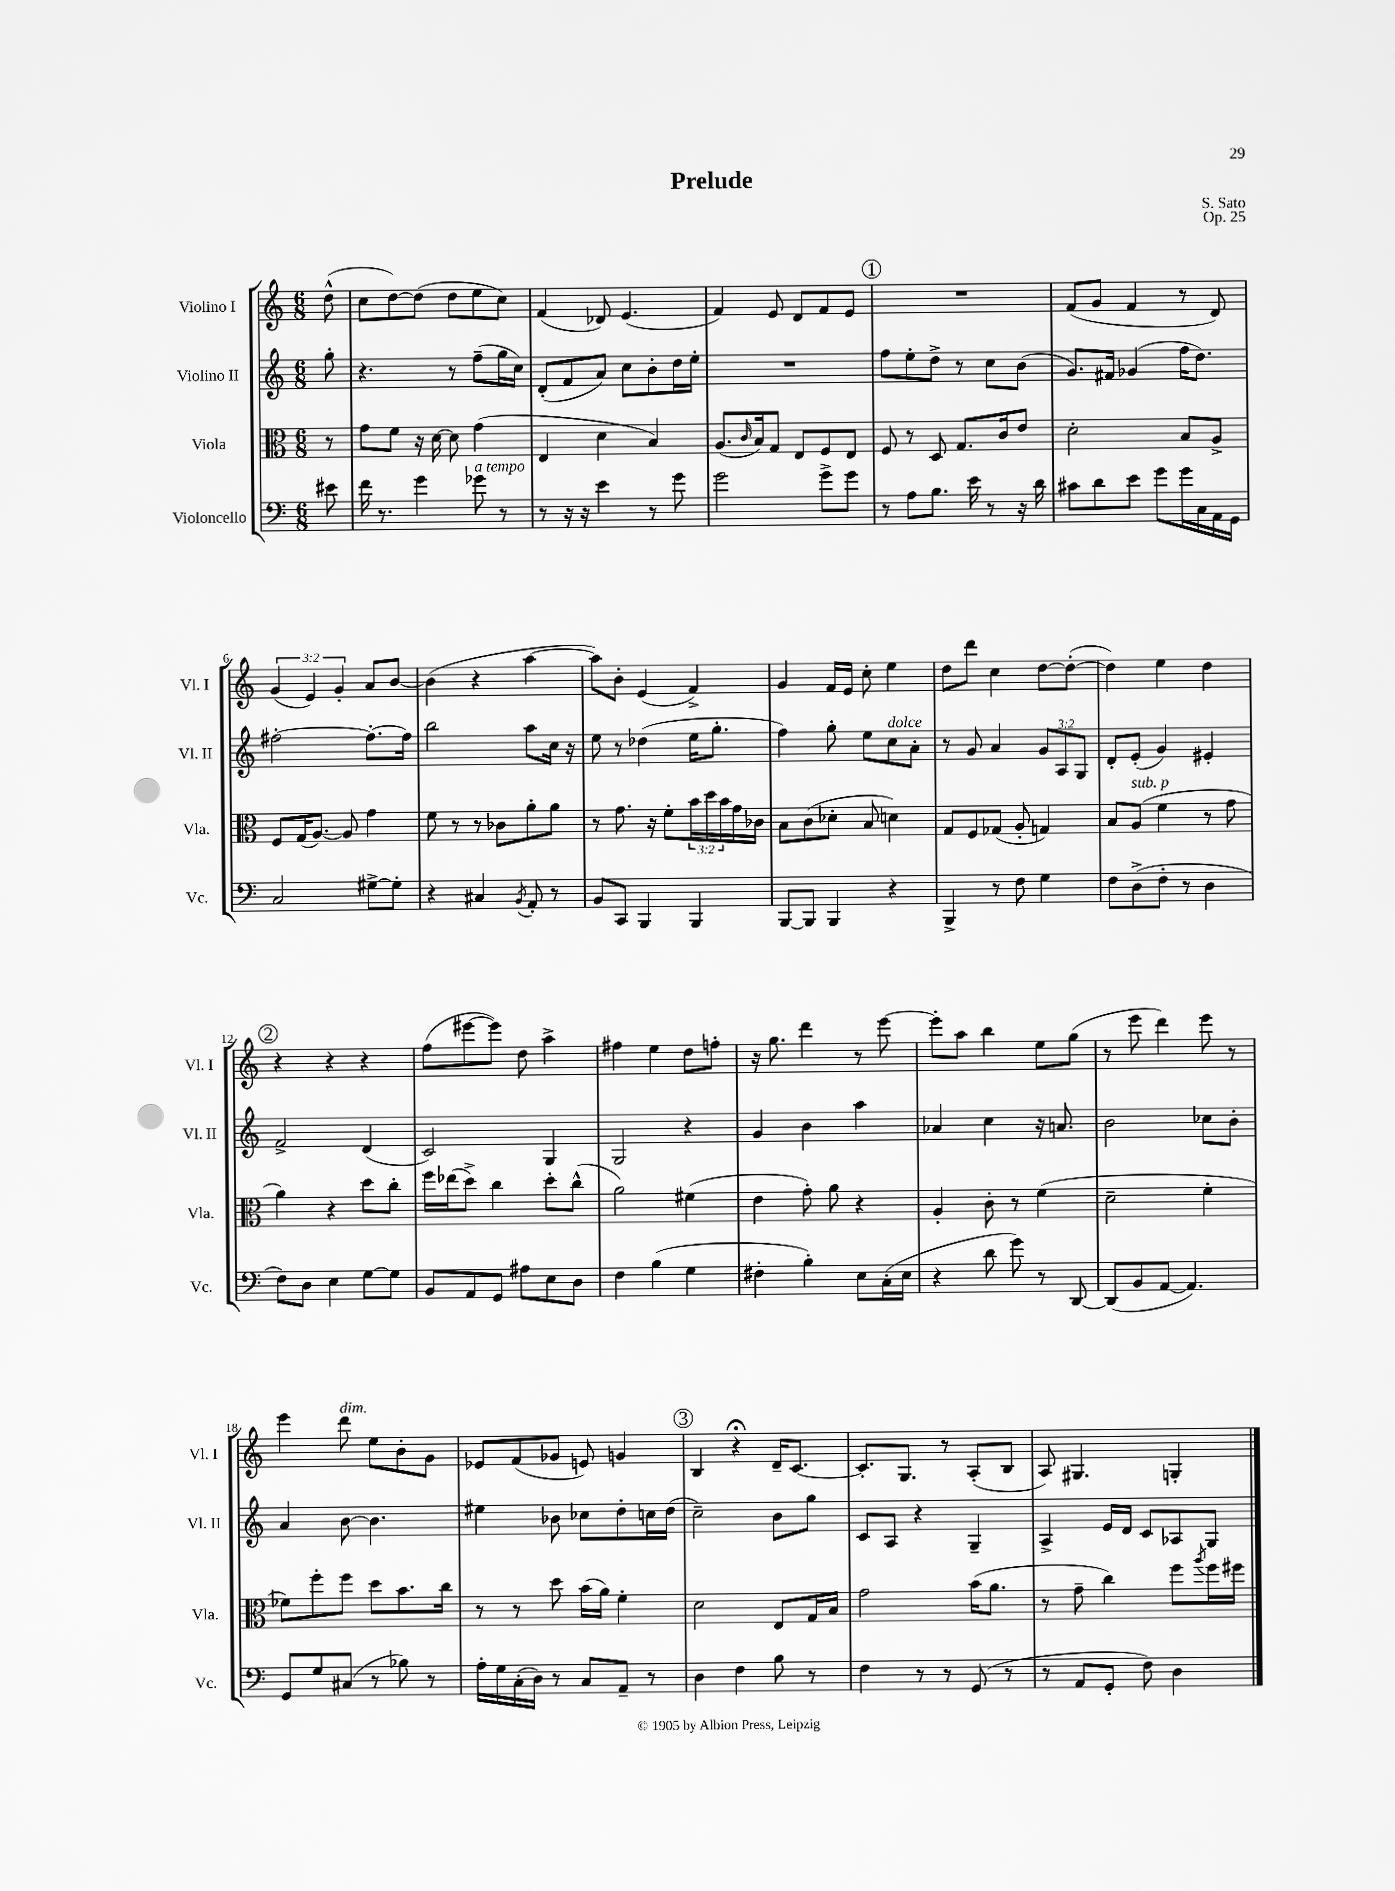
\header { title = "Prelude" composer = "S. Sato" opus = "Op. 25" }
<<
\new StaffGroup <<
\new Staff = "s0" \with { instrumentName = "Violino I" shortInstrumentName = "Vl. I" } {
    \clef treble \key c \major \numericTimeSignature \time 6/8 \override Staff.TupletNumber.text = #tuplet-number::calc-fraction-text \partial 8
    d''8-^( |
    c''8 d''8~) d''8( d''8 e''8 c''8) |
    f'4( des'8) e'4.( |
    f'4) e'8 d'8 f'8 e'8 |
    \mark \markup { \circle "1" } R2. |
    f'8( g'8 f'4 r8 d'8) |
    \tuplet 3/2 { g'4( e'4) g'4-. } a'8 b'8~ |
    b'4( r4 a''4~ |
    a''8) b'8-. e'4( f'4->) |
    g'4 f'16 e'16 c''8-. e''4 |
    d''8 d'''8 c''4 d''8~ d''8~-.( |
    d''4) e''4 d''4 |
    \mark \markup { \circle "2" } r4 r4 r4 |
    f''8( eis'''8~ eis'''8) d''8 a''4-> |
    fis''4 e''4 d''8 f''8-. |
    r16 g''8. d'''4 r8 e'''8~ |
    e'''8-. a''8 b''4 e''8 g''8( |
    r8 e'''8 d'''4) e'''8 r8 |
    e'''4 d'''8^\markup { \italic "dim." } e''8 b'8-. g'8 |
    ees'8 f'8( ges'8 e'8) g'4 |
    \mark \markup { \circle "3" } b4 r4\fermata d'16-- c'8.~ |
    c'8.-. g8. r8 a8-.( b8 |
    a8) gis4. g4-. \bar "|." |
}
\new Staff = "s1" \with { instrumentName = "Violino II" shortInstrumentName = "Vl. II" } {
    \clef treble \key c \major \numericTimeSignature \time 6/8 \override Staff.TupletNumber.text = #tuplet-number::calc-fraction-text \partial 8
    g''8-. |
    r4. r8 f''8--( g''16 c''16) |
    d'8-.( f'8 a'8) c''8 b'8-. d''16 e''16-. |
    R2. |
    \mark \markup { \circle "1" } f''8 e''8-. d''8-> r8 c''8 b'8( |
    g'8.) fis'16 ges'4( f''16 d''8.) |
    fis''2~-. fis''8.~-. fis''16 |
    b''2 a''8 c''16 r16 |
    e''8 r8 des''4( e''16 g''8.-. |
    f''4) g''8-. e''8 c''8^\markup { \italic "dolce" } a'8-. |
    r8 g'8 a'4 \tuplet 3/2 { g'8 a8 g8 } |
    d'8-. e'8-.( g'4) eis'4-. |
    \mark \markup { \circle "2" } f'2-> d'4( |
    c'2) g4 |
    g2 r4 |
    g'4 b'4 a''4 |
    aes'4 c''4 r16 a'8. |
    b'2 ces''8 b'8-. |
    a'4 b'8~ b'4. |
    eis''4 bes'8 ces''8 d''8-. c''16 d''16( |
    \mark \markup { \circle "3" } c''2--) b'8 g''8 |
    c'8 a8 r4 g4-- |
    a4-> e'16 d'16 c'8 aes8 g8 \bar "|." |
}
\new Staff = "s2" \with { instrumentName = "Viola" shortInstrumentName = "Vla." } {
    \clef alto \key c \major \numericTimeSignature \time 6/8 \override Staff.TupletNumber.text = #tuplet-number::calc-fraction-text \partial 8
    r8 |
    g'8 f'8 r16 d'16~ d'8 g'4( |
    e4 d'4 b4) |
    a8.( \grace { c'16 } b16) g8 e8 f8 e8 |
    \mark \markup { \circle "1" } f8 r8 d8 g8. c'16 e'8 |
    d'2-. b8 a8-> |
    f8 g16( a8.~) a8 g'4 |
    f'8 r8 r8 ces'8 a'8-. a'8 |
    r8 g'8. r16 f'8-. \tuplet 3/2 { b'16 d''16 b'16 } g'16 ces'16 |
    b8 c'8( des'8-. b8 d'4) |
    g8 f8 ges8( a8-. g4) |
    b8 a8^\markup { \italic "sub. p" }( f'4 r8 g'8 |
    \mark \markup { \circle "2" } a'4) r4 d''8 c''8-. |
    f''16 ees''16( d''8->) c''4 d''8-. c''8-^( |
    a'2) fis'4( |
    e'4 g'8-.) a'8 r4 |
    a4-. c'8-. r8 f'4( |
    d'2-- f'4-. |
    fes'8) f''8-. f''8 d''8 b'8. c''16 |
    r8 r8 d''8 b'16( a'16) f'4-. |
    \mark \markup { \circle "3" } d'2 e8 g16 b16 |
    g'2 b'16( a'8. |
    r8 g'8-- c''4) f''8 \acciaccatura { a''8 } f''16 fis''16 \bar "|." |
}
\new Staff = "s3" \with { instrumentName = "Violoncello" shortInstrumentName = "Vc." } {
    \clef bass \key c \major \numericTimeSignature \time 6/8 \partial 8
    eis'8 |
    f'16 r8. g'4 ges'8^\markup { \italic "a tempo" } r8 |
    r8 r16 r16 e'4 r8 g'8 |
    g'2 g'8-> g'8 |
    \mark \markup { \circle "1" } r8 a8 b8. e'16 r8 r16 d'16 |
    cis'8 d'8 e'8 g'8 g'16 c16 a,16 g,16 |
    c2 gis8~-> gis8-. |
    r4 cis4 \acciaccatura { b,8 } a,8-. r8 |
    b,8 c,8 b,,4 b,,4 |
    b,,8~ b,,8 b,,4 r4 |
    b,,4-> r8 f8 g4 |
    f8 d8->( f8-. r8 d4 |
    \mark \markup { \circle "2" } f8) d8 e4 g8~ g8 |
    b,8 a,8 g,8 ais8 e8 d8 |
    f4 b4( g4 |
    fis4-. b4-.) e8 c16-.( e16 |
    r4 d'8 g'8) r8 d,8~ |
    d,8( b,8 a,8~ a,4.) |
    g,8 g8 cis8( r8 bes8) r8 |
    a16-. g16 c16-.( d16) r8 c8 a,8-- r8 |
    \mark \markup { \circle "3" } d4 f4 b8 r8 |
    f4 r8 r8 g,8( r8 |
    r8 a,8 g,8-. f8) d4 \bar "|." |
}
>>
>>
